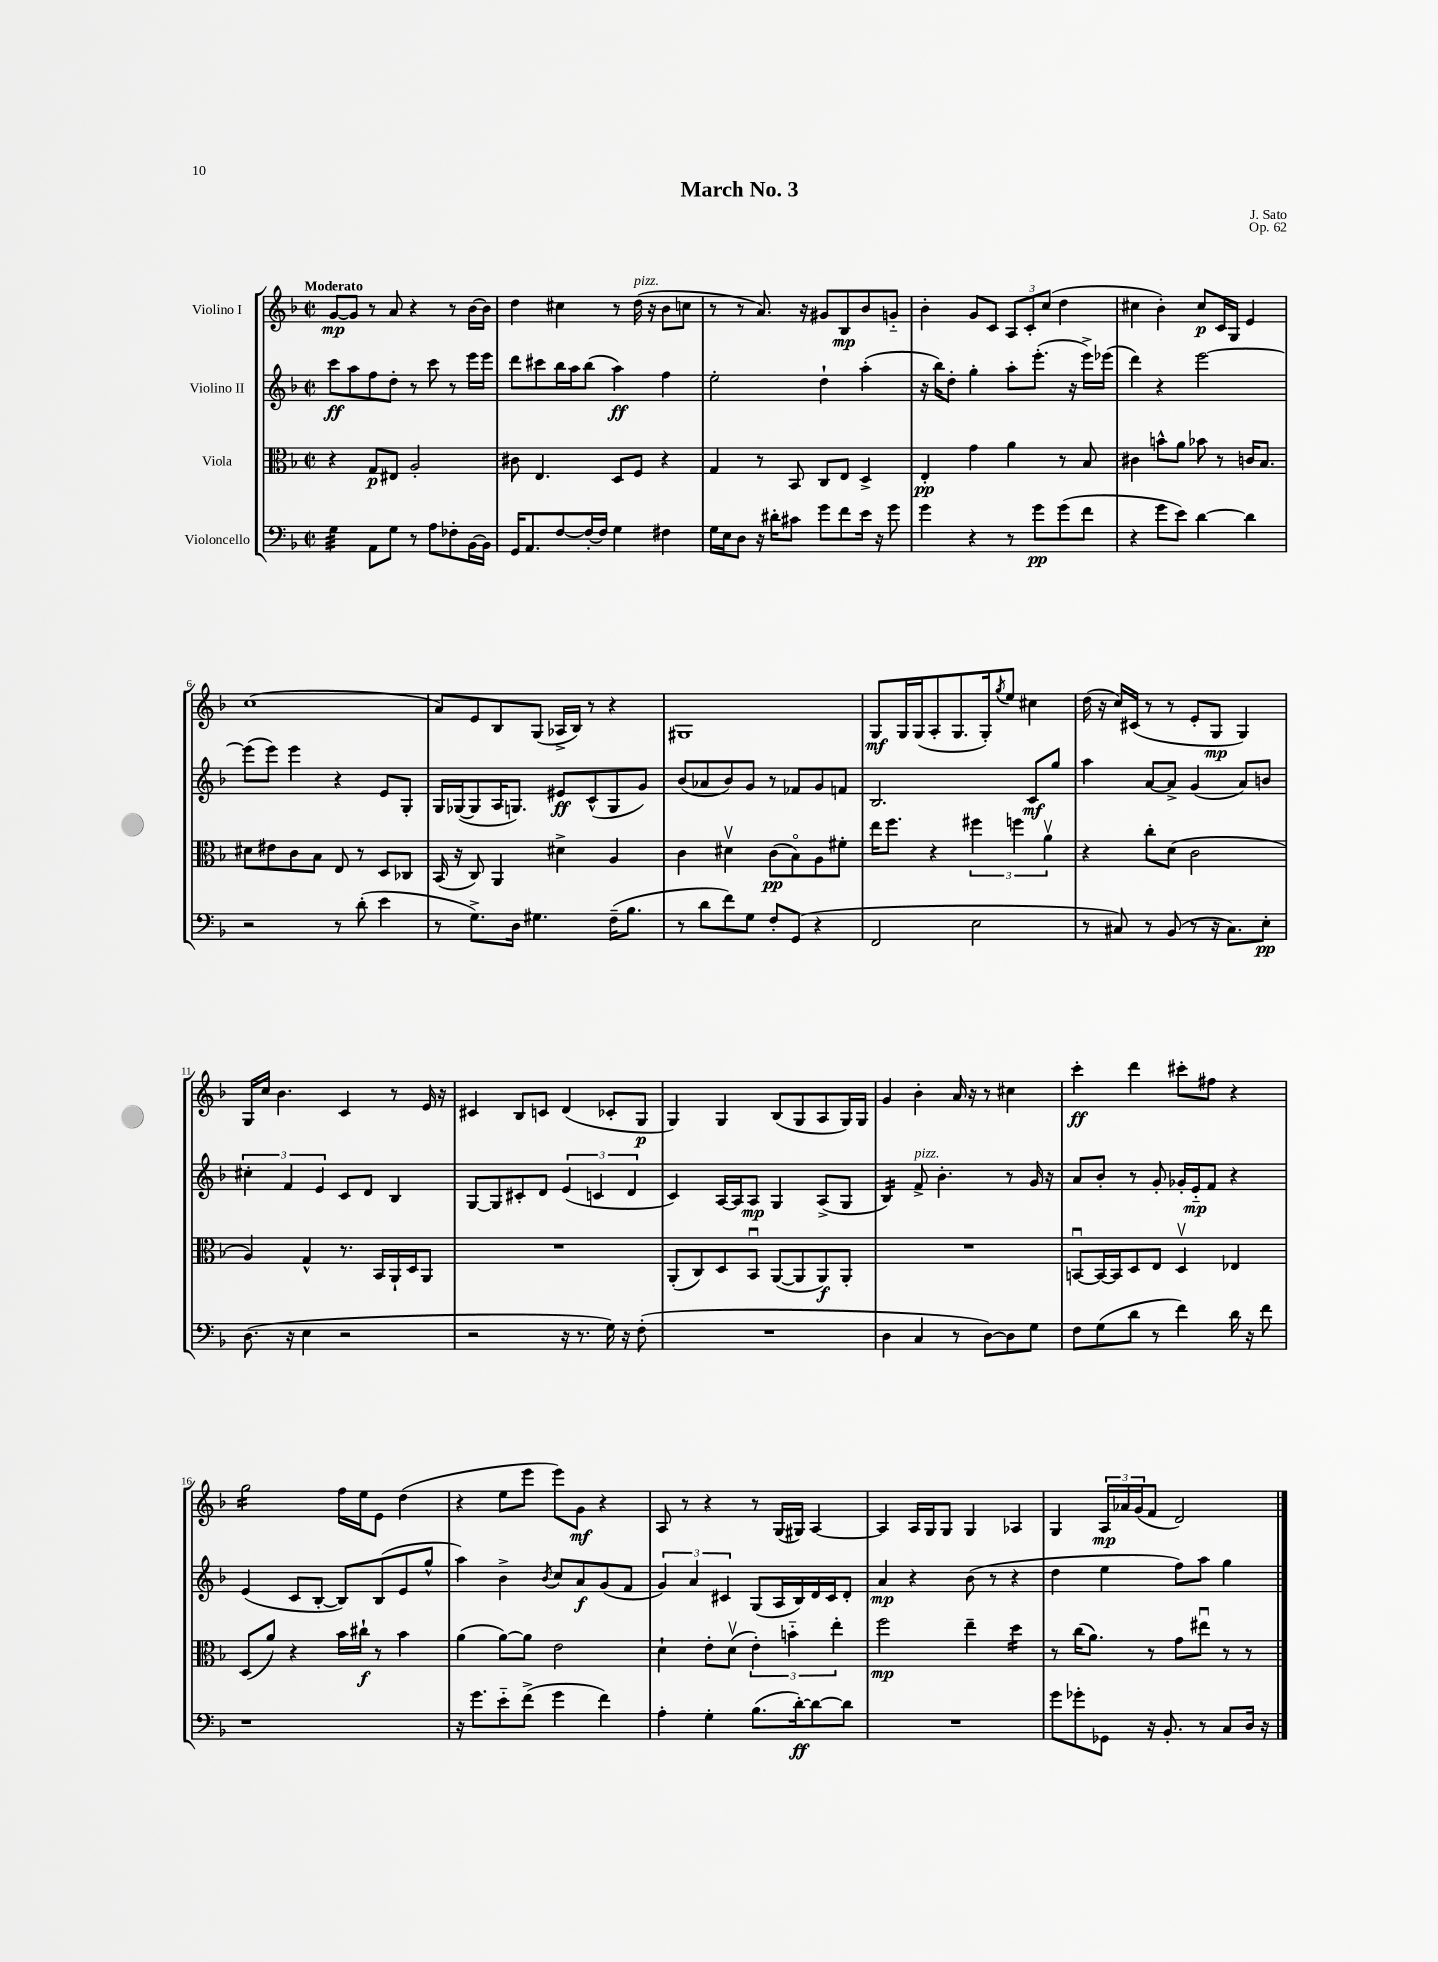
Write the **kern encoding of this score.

**kern	**kern	**kern	**kern
*staff4	*staff3	*staff2	*staff1
*clefF4	*clefC3	*clefG2	*clefG2
*k[b-]	*k[b-]	*k[b-]	*k[b-]
*M2/2	*M2/2	*M2/2	*M2/2
*met(c|)	*met(c|)	*met(c|)	*met(c|)
4G\	4r	8ccc\L	[8g/L
.	.	8aa\	8g/]J
8AA\L	8G/L	8ff\	8r
8G\J	8E#/J	8dd'\J	8a/
8r	2A'/	8r	4r
8A\L	.	8ccc\	.
8F-'\	.	8r	8r
[16BB-\L	.	16eee\LL	[16b-\LL
16BB-\]JJ	.	16eee\JJ	16b-\]JJ
=	=	=	=
16GG/LK	8c#\	8ddd\L	4dd\
8.AA/	.	.	.
.	4.E/	8ccc#\	.
[8F/	.	16bb-\L	4cc#\
.	.	16aa\J	.
16F'/_L	.	(8bb-\J	.
16F/]JJ	.	.	.
4G\	8D/L	4aa\)	8r
.	8F/J	.	(16dd\
.	.	.	16r
4F#\	4r	4ff\	8b-\L
.	.	.	8cc\J
=	=	=	=
16G\LL	4G/	2ee'\	8r
16E\J	.	.	.
8D\J	.	.	8r
16r	8r	.	8.a/)
16d#'\LK	.	.	.
8c#\J	8BB-/	.	.
.	.	.	16r
8g\L	8C/L	4dd`\	8g#/L
8f\	8E/J	.	8B-/
16e\Jk	4D^/	(4aa'\	8b-/
16r	.	.	.
8g\	.	.	8g'~/J
=	=	=	=
4g\	4E'/	16r	4b-'\
.	.	16bb-\LK)	.
.	.	8dd'\J	.
4r	4g\	4gg'\	8g/L
.	.	.	8c/J
8r	4a\	8aa'\L	12A/L
.	.	.	12c'/
8g\L	.	(8.eee'\J	.
.	.	.	(12cc/J
(8g\	8r	.	4dd\
.	.	16r	.
8f\J	8B-/	16eee^\LL)	.
.	.	(16eee-\JJ	.
=	=	=	=
4r	4c#\	4ddd\)	4cc#\
8g\L	8b^^\L	4r	4b-'\)
8e\J)	8a\J	.	.
[4d\	8b-\	[2eee\	8cc#/L
.	8r	.	16c/L
.	.	.	16G/JJ
4d\]	16c/LK	.	4e/
.	8.B-/J	.	.
=	=	=	=
2r	8d#\L	(8eee\]L	(1cc
.	8e#\	8eee\J)	.
.	8c\	4eee\	.
.	8B-\J	.	.
8r	8E/	4r	.
(8d'\	8r	.	.
4e\	8D/L	8e/L	.
.	8C-/J	8G'/J	.
=	=	=	=
8r	(16BB-/	16G/LL	8a/L)
.	16r	([16G-/J	.
8.G^\L)	8C/)	8G-/]	8e/
.	4AA/	16A/K	8B-/
16D\Jk	.	8.G/J)	.
4.G#\	.	.	(8G/J
.	4d#^\	8e#/L	16A-^/LL
.	.	.	16B-/JJ)
.	.	(8c^^/	8r
(16F~\LK	4A/	8G/	4r
8.B-\J	.	.	.
.	.	8g/J)	.
=	=	=	=
8r	4c\	(8b-/L	1G#
8d\L	.	8a-/	.
8f\)	4d#v\	8b-/)	.
8G\J	.	8g/J	.
8F'/L	(8c\L	8r	.
(8GG/J	8B-o\)	8f-/L	.
4r	8A\	8g/	.
.	8f#'\J	8f/J	.
=	=	=	=
2FF/	16ee\LK	2.B-/	8G/L
.	8.ff\J	.	.
.	.	.	16G/L
.	.	.	(16G/J
.	4r	.	8A'/
.	.	.	8.G/
2E\	6ff#\	.	.
.	.	.	16G'/k)
.	.	.	8qgg/
.	.	.	8ee/J
.	6ff\	.	.
.	.	8c/L	4cc#\
.	6av\	.	.
.	.	8gg/J	.
=	=	=	=
8r	4r	4aa\	(16dd\
.	.	.	16r
8C#/)	.	.	16cc/LL)
.	.	.	(16c#/JJ
8r	8cc'\L	[8a/L	8r
(8BB-/	(8d\J	8a^/]J	8r
8r	2c\	(4g/	8e'/L
16r	.	.	8G/J
8.C#\L)	.	.	.
.	.	8a/L)	4G/)
8E'\J	.	8b/J	.
=	=	=	=
(8.D\	4A/)	6cc#'\	16G/LL
.	.	.	16cc/JJ
.	.	.	4.b-\
.	.	6f/	.
16r	.	.	.
4E\	4G^^/	.	.
.	.	6e/	.
2r	8.r	8c/L	4c/
.	.	8d/J	.
.	16BB-/LL	.	.
.	16AA`/	4B-/	8r
.	16D/J	.	.
.	8AA/J	.	16e/
.	.	.	16r
=	=	=	=
2r	1r	[8G/L	4c#/
.	.	8G/]	.
.	.	8c#'/	8B-/L
.	.	8d/J	8c/J
16r	.	(6e/	(4d/
8.r	.	.	.
.	.	6c/	.
16G\)	.	.	8c-'/L
16r	.	.	.
.	.	6d/	.
(8F'\	.	.	8G/J
=	=	=	=
1r	(8AA'/L	4c/)	4G/)
.	8C/)	.	.
.	8D/	[16A/LL	4G/
.	.	16A/]J	.
.	8BB-u/J	8A/J	.
.	([8AA/L	4G/	(8B-/L
.	8AA/]	.	8G/
.	8AA/)	(8A^/L	8A/
.	8AA'/J	8G/J	16G/L)
.	.	.	16G/JJ
=	=	=	=
4D\	1r	4B-/)	4g/
4C/	.	8f^/	4b-'\
.	.	4.b-'\	.
8r	.	.	16a/
.	.	.	16r
[8D\L)	.	.	8r
8D\]	.	8r	4cc#\
8G\J	.	16g/	.
.	.	16r	.
=	=	=	=
8F\L	[8BBu/L	8a/L	4ccc'\
(8G\	16BB/_L	8b-'/J	.
.	16BB/]J	.	.
8d\J	8D/	8r	4ddd\
8r	8E/J	8g'/	.
4f\)	4Dv/	16g-'/LL	8ccc#'\L
.	.	16e'~/J	.
.	.	8f/J	8ff#\J
16d\	4E-/	4r	4r
16r	.	.	.
8f\	.	.	.
=	=	=	=
1r	(8D/L	(4e/	2gg\
.	8a/J)	.	.
.	4r	8c/L	.
.	.	[8B-'/J	.
.	16b-\LL	8B-/]L)	16ff\LL
.	16cc#`\JJ	.	16ee\J
.	8r	(8B-/	8e\J
.	4b-\	8e/	(4dd\
.	.	8gg^^/J	.
=	=	=	=
16r	(4a\	4aa\)	4r
8.g\L	.	.	.
8e'~\	[8a\L)	4b-^\	8ee\L
(8f^\J	8a\]J	.	8eee\J
.	.	8qb-/	.
4g\	2e\	8cc/L	8eee\L)
.	.	8a/	8g\J
4f\)	.	(8g/	4r
.	.	8f/J	.
=	=	=	=
4A'\	4d`\	6g/)	8A/
.	.	.	8r
.	.	6a/	.
4G'\	8e'\L	.	4r
.	.	6c#/	.
.	(8dv\J	.	.
(8.B-\L	6e'\)	(8G/L	8r
.	.	16A/L	(16G/LL
.	6b'~\	.	.
[16d'\k)	.	16B-/)	16G#/JJ)
8d\_	.	16d/	[4A/
.	.	16c#/J	.
.	6ee'\	.	.
8d\]J	.	8d'/J	.
=	=	=	=
1r	2ff\	4a/	4A/]
.	.	4r	16A/LL
.	.	.	16G/J
.	.	.	8G/J
.	4ee~\	(8b-\	4G/
.	.	8r	.
.	4dd\	4r	4A-/
=	=	=	=
8g\L	8r	4dd\	4G/
8g-'\	(16cc\LK	.	.
.	8.a\J)	.	.
8GG-\J	.	4ee\	24A/LL
.	.	.	24a-/
.	.	.	(24g/J
16r	8r	.	8f/J
8.BB-'/	.	.	.
.	8g\L	8ff\L)	2d/)
8r	8ee#u\J	8aa\J	.
8C/L	8r	4gg\	.
16D/Jk	8r	.	.
16r	.	.	.
==	==	==	==
*-	*-	*-	*-
